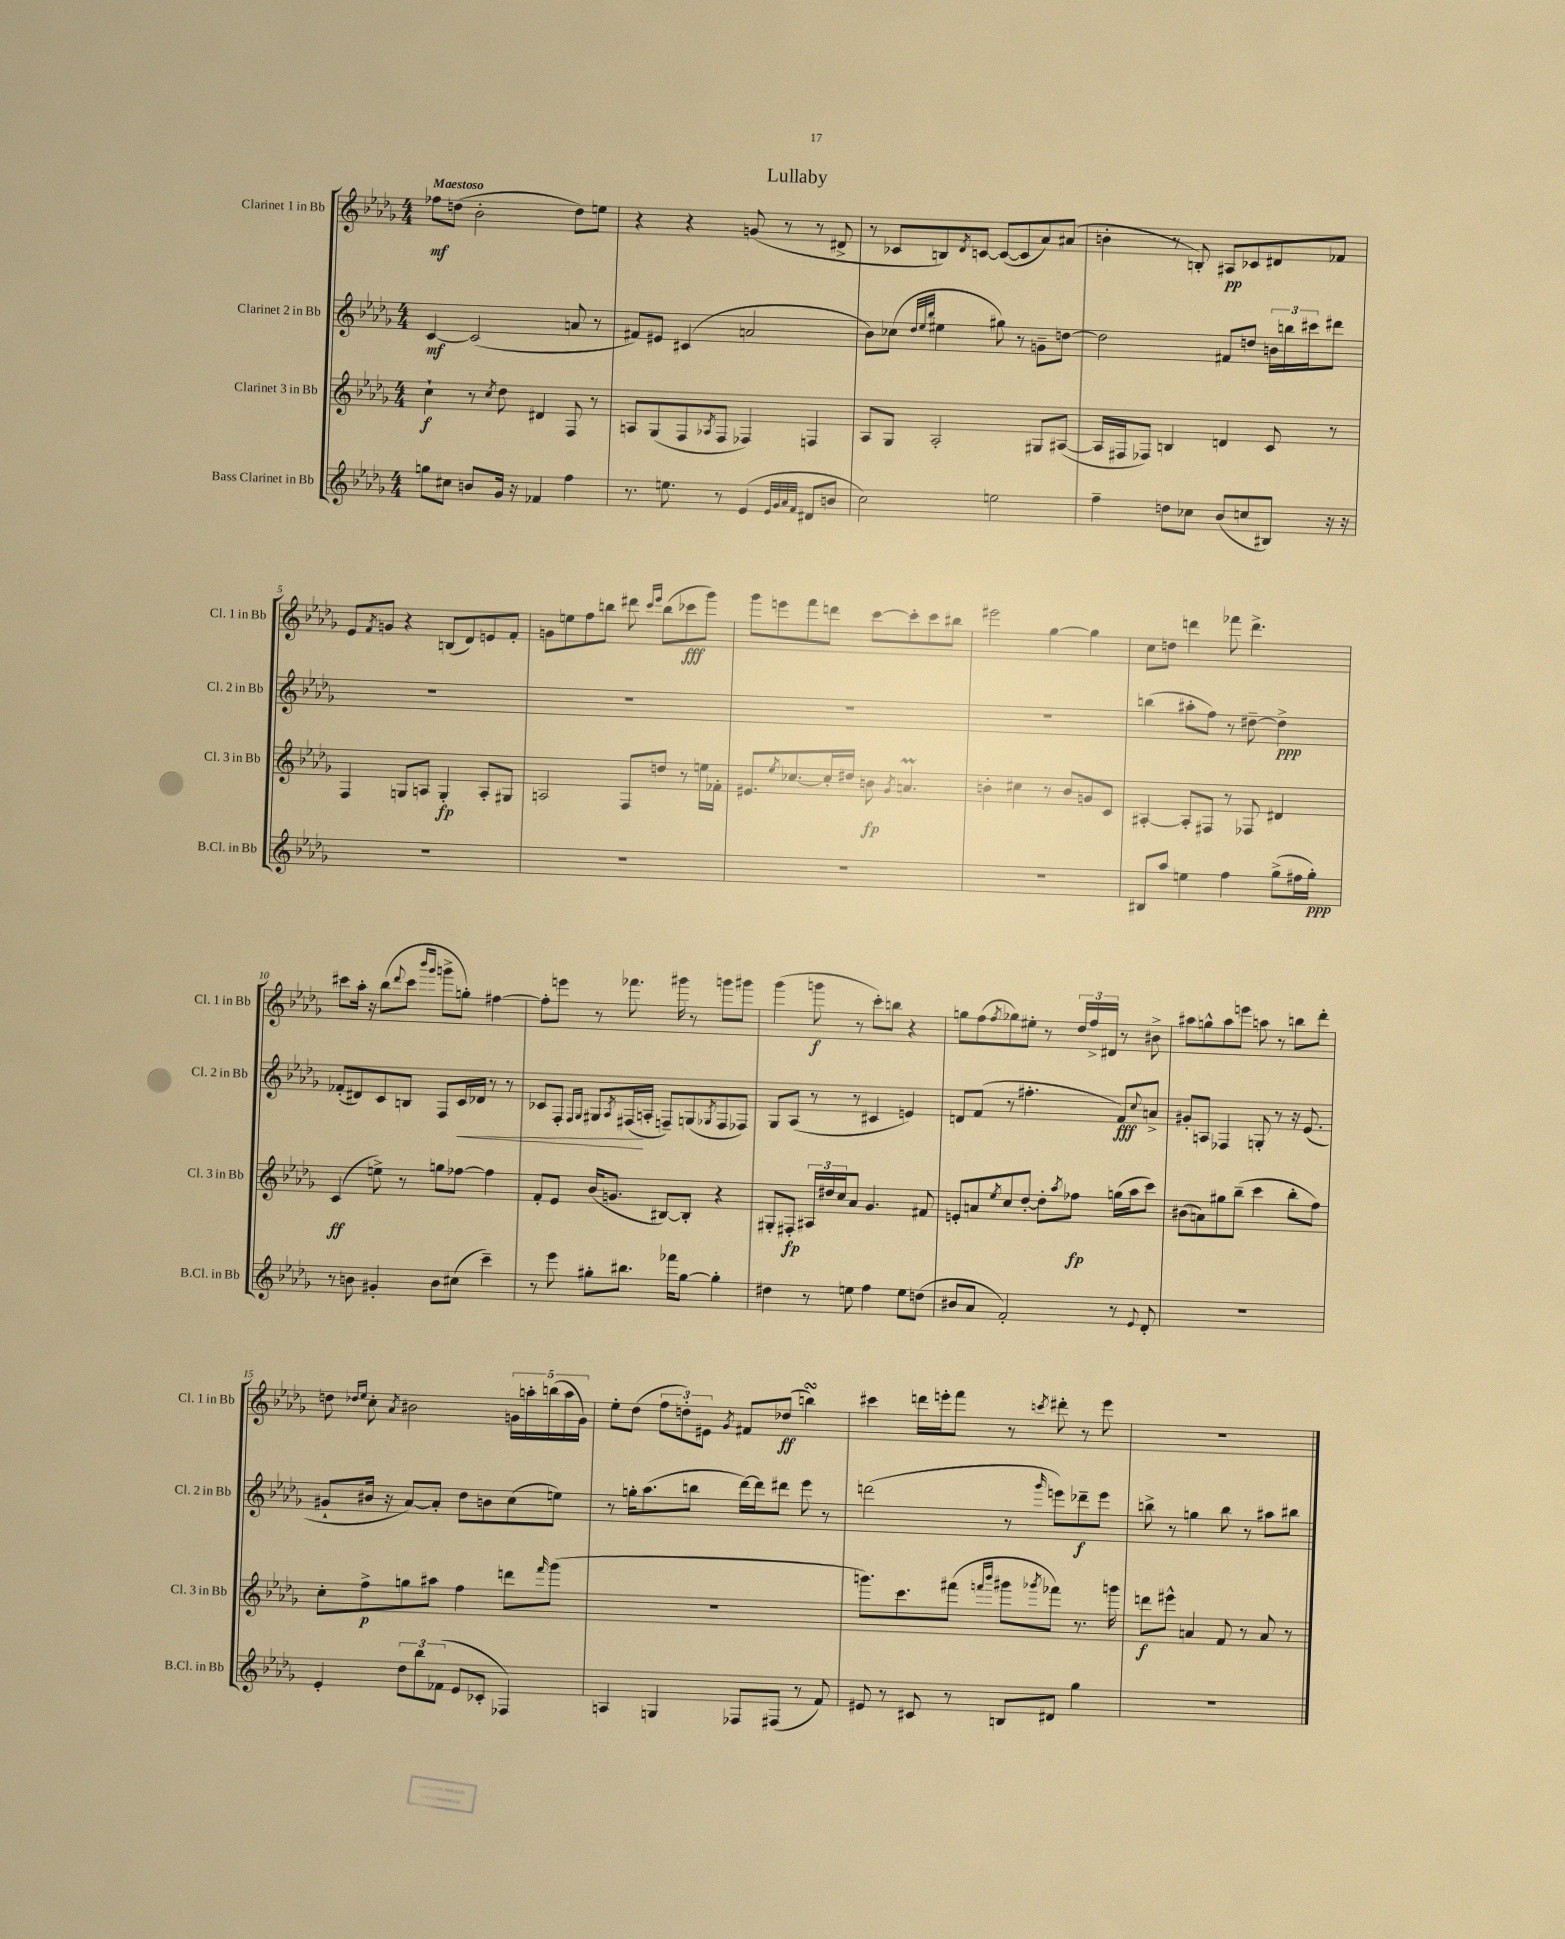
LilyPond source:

\header { title = "Lullaby" }
<<
\new StaffGroup <<
\new Staff = "s0" \with { instrumentName = "Clarinet 1 in Bb" shortInstrumentName = "Cl. 1 in Bb" } {
    \clef treble \key des \major \numericTimeSignature \time 4/4 \tempo "Maestoso"
    fes''8\mf d''8( bes'2-. d''8) e''8 |
    r4 r4 g'8( r8 r8 dis'8-> |
    r8 ces'8 b8) \acciaccatura { des'8 } c'8~ c'8~( c'8 aes'8) ais'8( |
    b'4-. r8 b8-.) ais8\pp ces'8 dis'8 fes'8 |
    ees'8 \acciaccatura { f'8 } g'8 r4 b8( des'8) e'8 f'8-. |
    g'8 e''8 f''8 b''8 dis'''8 \grace { c'''16 ees'''16 } b''8( ces'''8\fff ges'''8) |
    ges'''8 e'''8 f'''8 d'''8 c'''8~ c'''8-. c'''8 bis''8 |
    eis'''2 ges''4~ ges''4 |
    c''8 d''8 d'''4 fes'''8 d'''4.-> |
    cis'''8 aes''16-. r16 bes''8( \appoggiatura { des'''8 } cis'''8 \grace { bes'''16 ges'''16 } g'''8-> g''8-.) fis''4~ |
    fis''8-. e'''8 r8 fes'''8. gis'''16 r8 g'''8 gis'''8 |
    ges'''4( g'''8\f r8 c'''8-.) b''8 r4 |
    g''8 f''8( \acciaccatura { f''8 } ges''8) eis''8-. r8 \tuplet 3/2 { des''16 f''16-> dis'16 } r8 bis'8-> |
    ais''8 g''8-^ ais''8 e'''8 a''8 r8 b''8 des'''8-. |
    d''8 \grace { des''16 ees''16 } c''8-. \acciaccatura { aes'8 } bis'2 \tuplet 5/4 { g'16 a''16-. b''16( a''16 g'16) } |
    ees''8-. des''8( \tuplet 3/2 { f''8 d''8-.) eis'8 } \acciaccatura { ges'8 } fis'8 des''8\ff( b''4\turn) |
    cis'''4 d'''16 e'''16-. f'''8 r8 \acciaccatura { c'''8 } dis'''8-. r8 e'''8 |
    R1 \bar "|." |
}
\new Staff = "s1" \with { instrumentName = "Clarinet 2 in Bb" shortInstrumentName = "Cl. 2 in Bb" } {
    \clef treble \key des \major \numericTimeSignature \time 4/4
    c'4~\mf c'2( a'8 r8 |
    fis'8) eis'8 cis'4( a'2 |
    bes'8) ces''8( \grace { des''32 ees''32 bes''32 } eis''4 gis''8) r8 g'8-- d''8~ |
    d''2 fis'8 d''8 \tuplet 3/2 { b'16 b''16 cis'''16 } dis'''8 |
    R1 |
    R1 |
    R1 |
    R1 |
    b''4( ais''8-. f''8) r8 dis''8~-- dis''4->\ppp |
    fes'8-.( dis'8) c'8 b8 f8 c'16\< des'16 r8 r8 |
    ces'8 f8-. \grace { f16 ges16 } gis8 \acciaccatura { aes8 } fis16\!( a16-. f8--) g8( \acciaccatura { ges8 } f8 fes8) |
    ges8 aes8( r8 r8 cis'4 e'4) |
    d'8 f'8( r8 fis''4.-. f'8\fff) \appoggiatura { c''8 } a'8-> |
    gis'8-. a8 fes4 g8-. r8 r16 ees'8.( |
    gis'8-! bis'16 r16 aes'8~) aes'8-. des''8 b'8 c''8( e''8) |
    r8 g''16-. aes''8.( b''8 des'''16~) des'''16 dis'''8 ees'''8 r8 |
    d'''2( r8 \grace { ges'''16 } e'''8) des'''8--\f e'''8 |
    b''8-> r8 g''4 b''8 r8 ais''8 bis''8 \bar "|." |
}
\new Staff = "s2" \with { instrumentName = "Clarinet 3 in Bb" shortInstrumentName = "Cl. 3 in Bb" } {
    \clef treble \key des \major \numericTimeSignature \time 4/4
    c''4-!\f r8 \acciaccatura { c''8 } des''8 dis'4 f8 r8 |
    a8 ges8( f8 \acciaccatura { aes8 } f8 fes4) f4 |
    aes8 ges8 aes2-. gis8 ais8~( |
    ais16 fis16 fes8) b4 d'4 c'8 r8 |
    f4 g8 a8 g4-.\fp a8-. gis8 |
    a2 f8 d''8 r8 e''16 fes'16-. |
    eis'8. \acciaccatura { ees''8 } ces''8.~ ces''16-. dis''16 b'8\fp \acciaccatura { ges'8 } a'4.\prall |
    b'4-. cis''4 r8 b'8 g'8 c'8 |
    ais4~-. ais8-. fis8 r8 fes8 dis'4 |
    c'4\ff( e''8->) r8 g''8 fes''8~ fes''4 |
    f'8-. ees'8 bes'16( g'8. bis8~) bis8-. r4 |
    gis8-. fis8-.\fp \tuplet 3/2 { ais16 dis''16 c''16 } aes'8 ges'4. fis'8 |
    e'8-. a'8 \acciaccatura { ees''8 } c''8 des''8~-. des''8-. \acciaccatura { aes''8 } fes''8\fp g''16( aes''16 c'''8) |
    bis'8( a'8) gis''8 bes''8--( c'''4 bes''8-. f''8) |
    c''8-. f''8->\p g''8 ais''8 f''4 d'''8 \grace { f'''16 } ges'''8( |
    R1 |
    g'''8.) c'''8. fis'''8( \grace { f'''16 bes'''16 } gis'''8 \acciaccatura { ges'''8 } fes'''8) r8. g'''16 |
    d'''8\f eis'''8-^ a'4 f'8 r8 a'8 r8 \bar "|." |
}
\new Staff = "s3" \with { instrumentName = "Bass Clarinet in Bb" shortInstrumentName = "B.Cl. in Bb" } {
    \clef treble \key des \major \numericTimeSignature \time 4/4
    g''8 cis''8 b'8 ges'16 r16 fes'4 f''4 |
    r8. e''8. r8 ees'4( \grace { ees'32 ges'32 aes'32 f'32 } dis'8 b'8 |
    c''2) e''2 |
    f''4-- d''8 ces''8 bes'8( c''8 bis8) r16 r16 |
    R1 |
    R1 |
    R1 |
    R1 |
    bis8 aes''8 e''4 f''4 ges''8->( fis''16 ges''16-.\ppp) |
    r8 b'8 gis'4-. b'8 cis''8( c'''4--) |
    r8 ees'''8 gis''8-. bis''8. fes'''16 gis''8~ gis''4-. |
    dis''4 r8 e''8 f''4 e''8 d''8( |
    bis'8 aes'8 f'2-.) r8 \appoggiatura { ees'8 } des'8-. |
    R1 |
    ees'4-. \tuplet 3/2 { des''8 bes''8 fes'8( } ees'8 ces'8-. fes4) |
    a4 g4 fes8 fis8( r8 f'8) |
    eis'8 r8 cis'8 r8 b8 dis'8 ges''4 |
    R1 \bar "|." |
}
>>
>>
